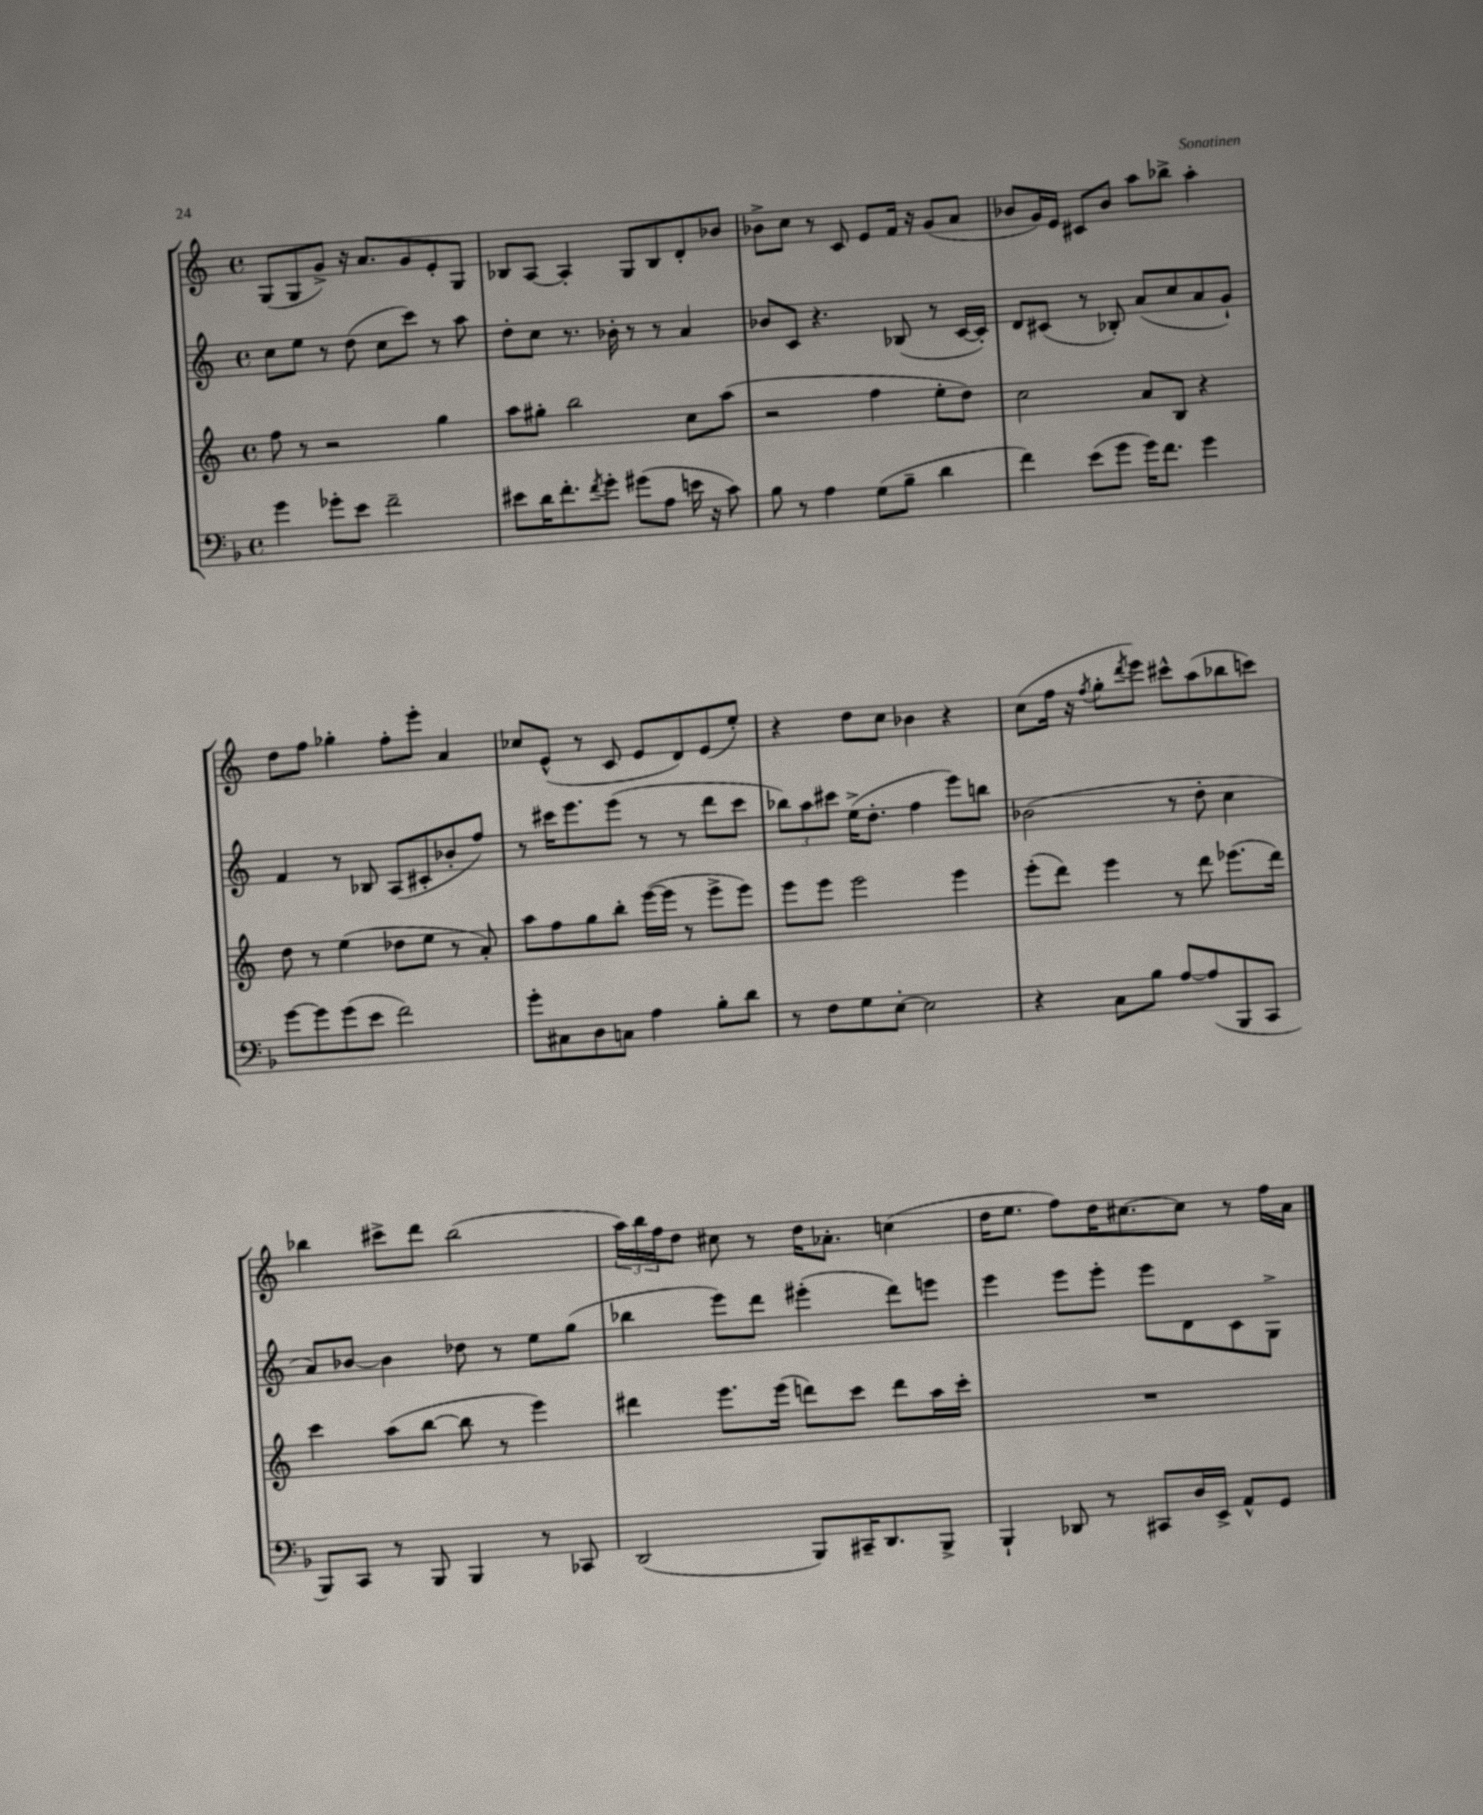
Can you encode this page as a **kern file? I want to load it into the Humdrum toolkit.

**kern	**kern	**kern	**kern
*part4	*part3	*part2	*part1
*staff4	*staff3	*staff2	*staff1
*clefF4	*clefG2	*clefG2	*clefG2
*k[b-]	*k[]	*k[]	*k[]
*M4/4	*M4/4	*M4/4	*M4/4
*met(c)	*met(c)	*met(c)	*met(c)
=72	=72	=72	=72
4g\	8ff\	8cc\L	(8G/L
.	8r	8ee\J	8G/
8g-X'\L	2r	8r	8g^/J)
8e\J	.	(8dd\	16r
.	.	.	8.a/L
2f~\	.	8cc\L	.
.	.	8ccc\J)	8g/
.	4gg\	8r	8e'/
.	.	8aa\	8G/J
=73	=73	=73	=73
8e#X\L	8aa\L	8dd'\L	8B-X/L
16d\K	8gg#X'\J	8cc\J	[8A/J
8.f'\	.	.	.
.	2bb\	8.r	4A'/]
8qf/	.	.	.
8g'\J	.	.	.
.	.	16b-X'\	.
(8g#X\L	.	8r	8G/L
8A\J	.	8r	8B-/
16en\	8cc\L	4a/	8d'/
16r	.	.	.
8c\)	(8aa\J	.	8b-X/J
=74	=74	=74	=74
8B-\	2r	8b-X/L	8b-X^\L
8r	.	8c/J	8cc\J
4A\	.	4.r	8r
.	.	.	8c/
(8G\L	4ff\	.	8e/L
8B-~\J	.	(8B-X/	16f/Jk
.	.	.	16r
4d\	8ee'\L	8r	(8g/L
.	8dd\J)	[16c/LL	8a/J
.	.	16c'/JJ])	.
=75	=75	=75	=75
4f\)	2cc\	8d/L	8b-X/L
.	.	(8c#X/J	16g/L)
.	.	.	16e/JJ
(8e\L	.	8r	8c#X/L
8g\J	.	8B-X'/)	8b-/J
16g\KL)	8a/L	(8a/L	8aa\L
8.f\J	.	.	.
.	8B/J	8cc/	8bb-X^\J
4g\	4r	8a/	4aa'\
.	.	8g`/J)	.
!!LO:LB:g=z
=76	=76	=76	=76
[8g\L	8dd\	4f/	8dd\L
8g\]	8r	.	8ff\J
(8g\	(4ee\	8r	4gg-X'\
8e\J	.	8B-X/	.
2f\)	8dd-X\L	(8A/L	8ff'\L
.	8ee\J	8c#X'/	8eee'\J
.	8r	8b-X'/	4a/
.	8a'/)	8ff/J)	.
=77	=77	=77	=77
8g'\L	8aa\L	8r	8cc-X/L
8C#X\	8ff\	16ccc#X\KL	(8e^^/J
.	.	8.eee\	.
8D\	8gg\	.	8r
8Cn\J	8bb'\J	(8eee\J	8c/
4A\	([16eee\LL	8r	8e/L
.	16eee\JJ]	.	.
.	8r	8r	8d/)
8B-'\L	8eee^\L	8ddd\L	(8e/
8d\J	8eee\J)	8ccc#\J	8ee'/J)
=78	=78	=78	=78
8r	8eee\L	12bb-X\L)	4r
.	.	12aa\	.
8F\L	8eee\J	.	.
.	.	12ccc#X\J	.
8G\	2eee\	(16ee^\KL	8dd\L
.	.	8.dd'\J	.
[8E'\J	.	.	8cc\J
2E\]	.	4ff\	4b-X\
.	4eee\	8eee\L)	4r
.	.	8bbn\J	.
=79	=79	=79	=79
4r	(8eee'\L	(2b-X\	(8cc\L
.	8ddd\J)	.	16ff\Jk
.	.	.	16r
.	.	.	8qff/
8C\L	4eee\	.	8gg'\L
.	.	.	8qddd/
8B-\J	.	.	8eee\J)
[8A/L	8r	8r	8ccc#X^^\L
(8A/]	8ddd\	8dd'\	(8aa\
8BBB-/	(8.eee-X\L	4cc\	8bb-X\
8CC/J	.	.	8cccn\J)
.	16ddd\Jk)	.	.
!!LO:LB:g=z
=80	=80	=80	=80
8BBB-/L)	4ccc\	8a/L)	4bb-X\
8CC/J	.	[8b-X/J	.
8r	(8aa\L	4b-\]	8ccc#X^\L
8BBB-/	[8bb\J	.	8ddd\J
4BBB-/	8bb\]	8dd-X\	(2bb-\
.	8r	8r	.
8r	4eee\)	8ee\L	.
8CC-X/	.	(8gg\J	.
=81	=81	=81	=81
(2DD/	4ddd#X\	4bb-X\	24aa\LL)
.	.	.	24bb\
.	.	.	24ff\J
.	.	.	8dd\J
.	8.eee\L	8eee\L)	8cc#X\
.	.	8ddd\J	8r
.	(16eee\Jk	.	.
8BBB-/L)	8dddn\L)	(4eee#X'\	16dd\KL
.	.	.	8.a-X'\J
16CC#X~/K	8ccc\J	.	.
8.DD/	.	.	.
.	8ddd\L	8ddd\L)	(4ccn\
8BBB-^/J	16aa\L	8eeen\J	.
.	16ccc'\JJ	.	.
=82	=82	=82	=82
4BBB-`/	1r	4eee\	16dd\KL
.	.	.	8.ee\J
8DD-X/	.	8eee\L	8ff\L)
8r	.	8eee'\J	16dd\K
.	.	.	[8.cc#X\
8CC#X/L	.	8eee\L	.
16D/L	.	8d\	8cc#\J]
16EE^/JJ	.	.	.
8AA^^/L	.	8c\	8r
8GG/J	.	8G^\J	16ff\LL
.	.	.	16a\JJ
==	==	==	==
*-	*-	*-	*-
